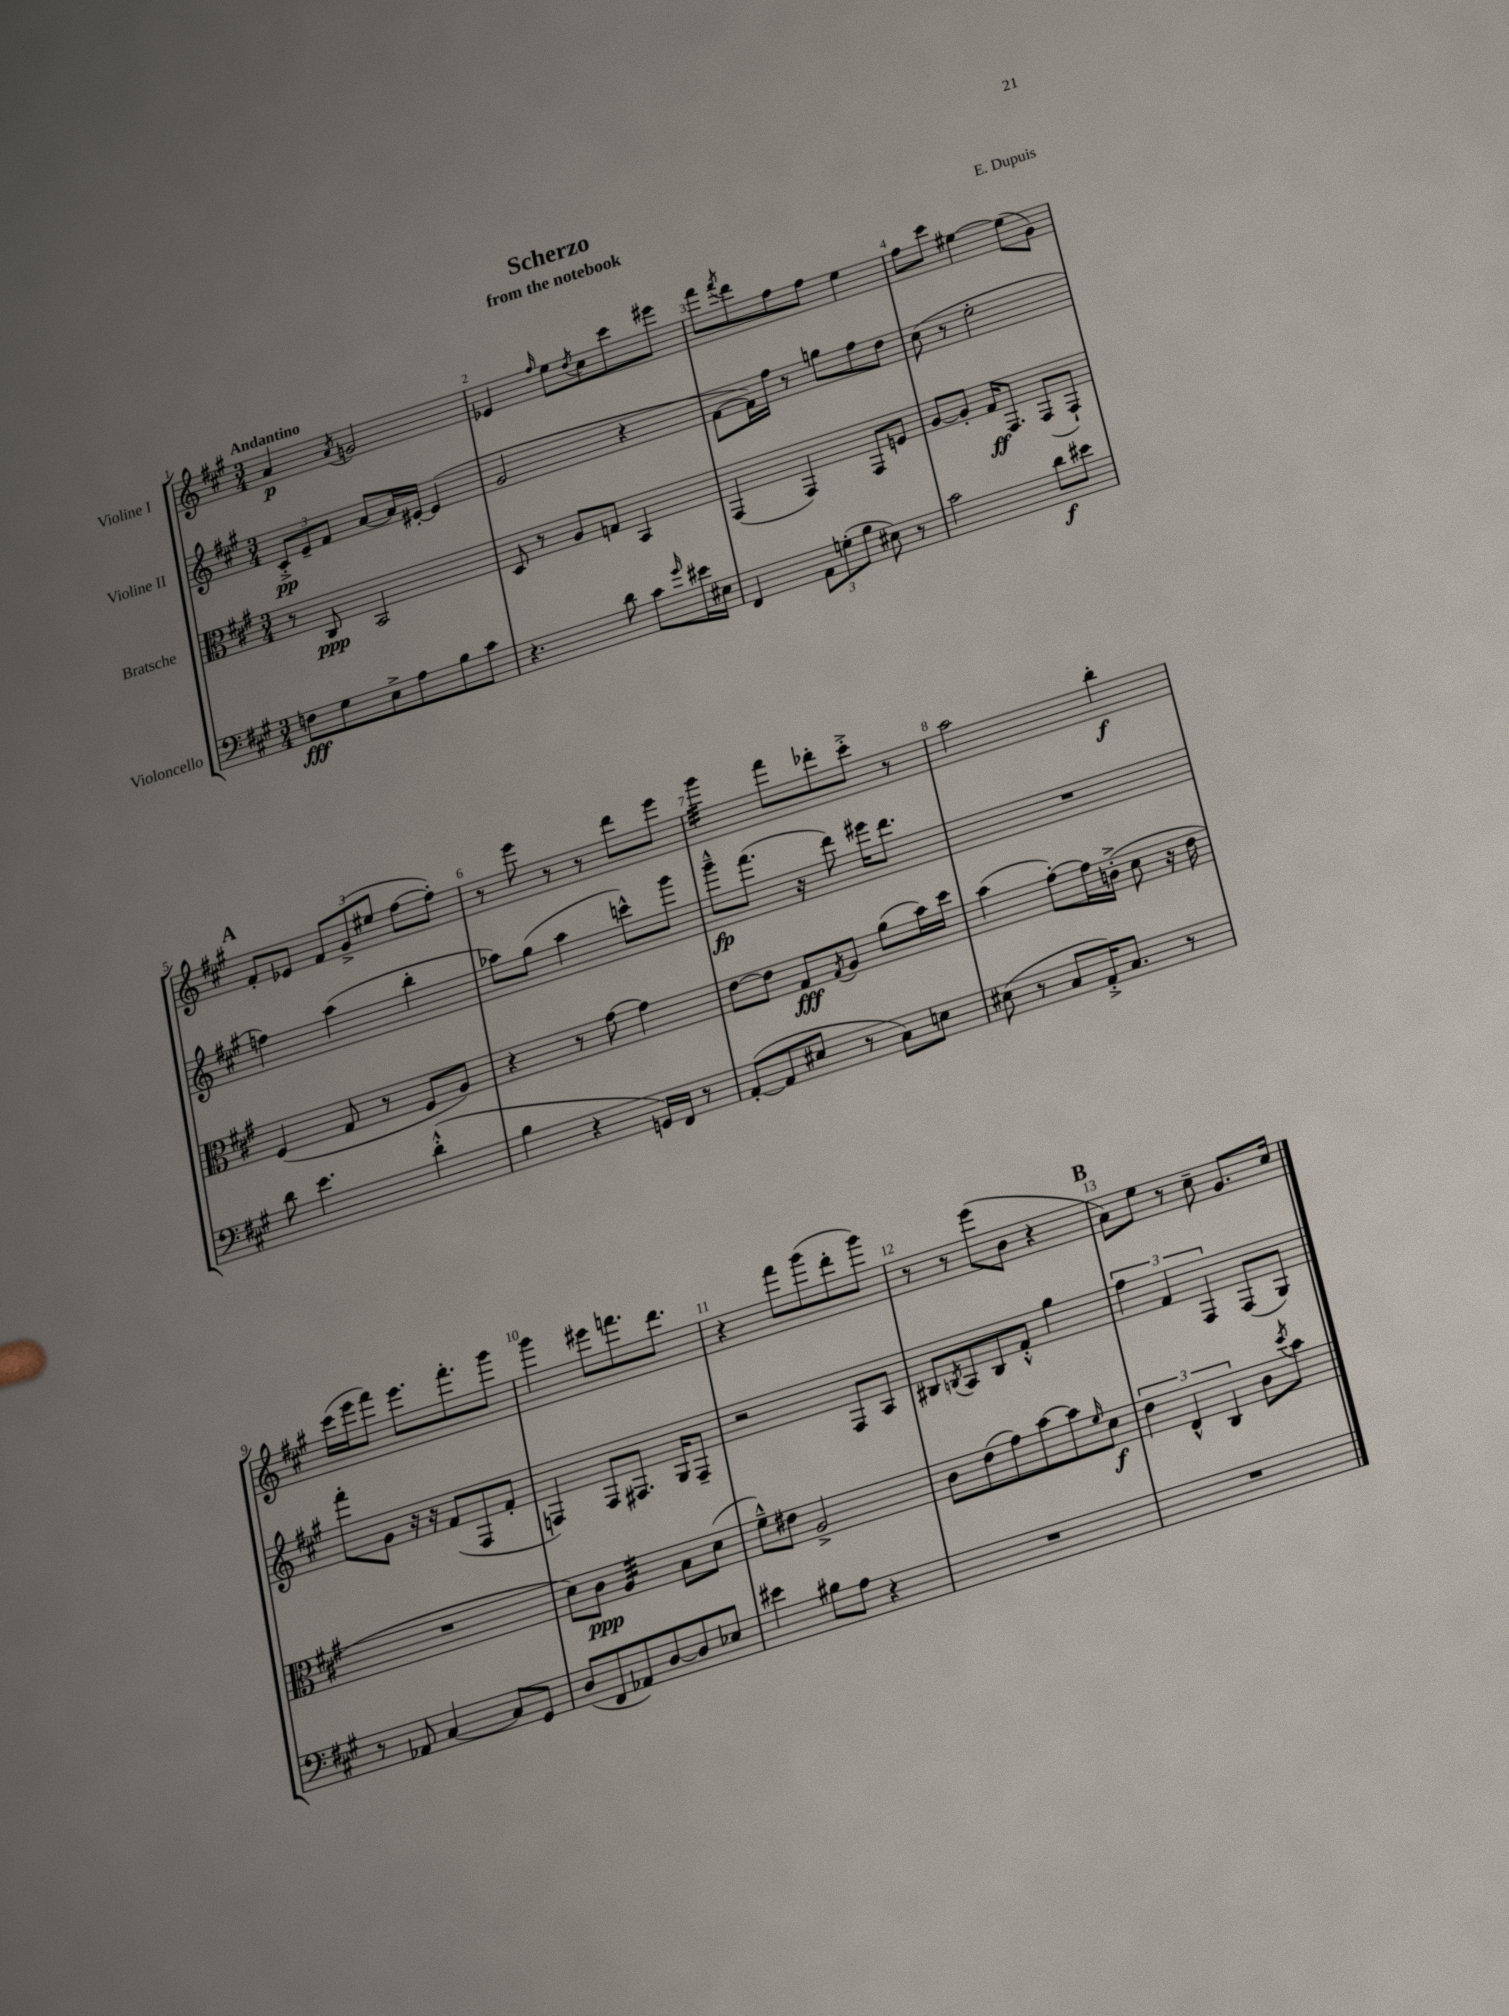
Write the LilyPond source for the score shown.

\header { title = "Scherzo" composer = "E. Dupuis" subtitle = "from the notebook" }
<<
\new StaffGroup <<
\new Staff = "s0" \with { instrumentName = "Violine I" } {
    \clef treble \key a \major \numericTimeSignature \time 3/4 \tempo "Andantino"
    a'4\p \acciaccatura { a'8 } g'2 |
    ees'4 \grace { fis''16 } e''8 \acciaccatura { d''8 } cis''8 cis'''8 eis'''8 |
    fis'''8 \acciaccatura { fis'''8 } d'''8 fis''8 fis''8 e''4 |
    fis''8 cis'''8 eis''4~ eis''8( gis'8) |
    \mark \markup { \bold "A" } fis'8-. ees'8 \tuplet 3/2 { fis'8 gis'8->( eis''8 } fis''8~ fis''8-.) |
    r8 e'''8 r8 r8 d'''8 e'''8 |
    gis'''4:32 fis'''8 des'''8-. cis'''8-.-> r8 |
    a''2 b''4-.\f |
    cis'''16( e'''16 fis'''8) e'''8. fis'''8.-. gis'''8 |
    gis'''4 eis'''8 f'''8. d'''8. |
    r4 fis'''8 gis'''8( d'''8-. gis'''8) |
    r8 r8 e'''8( b'8 r4 |
    \mark \markup { \bold "B" } a'8) e''8 r8 cis''8-- gis'8. cis''16 \bar "|." |
}
\new Staff = "s1" \with { instrumentName = "Violine II" } {
    \clef treble \key a \major \numericTimeSignature \time 3/4
    \tuplet 3/2 { cis'8-.->\pp e'8-- fis'8 } a'8~ a'16 eis'16~-. eis'4( |
    gis'2 r4 |
    fis'8~ fis'16) fis''16 r8 g''8 fis''8 d''8 |
    cis''8( r8 e''2-. |
    \mark \markup { \bold "A" } f''4) a''4( b''4-. |
    aes''8) gis''8( aes''4 c'''8-^) gis'''8 |
    gis'''8---^\fp fis'''8.( r16 d'''8) eis'''16 d'''8. |
    R2. |
    fis'''8-. gis'8 r16 r16 fis'8( fis8 fis'8-. |
    f4) f8 fis8. gis16 fis8-- |
    r2 fis8 a8 |
    bis8 \acciaccatura { b8 } a8 b8 fis'8-.-^ gis''4 |
    \mark \markup { \bold "B" } \tuplet 3/2 { fis''4 fis'4 fis4 } fis8( gis8) \bar "|." |
}
\new Staff = "s2" \with { instrumentName = "Bratsche" } {
    \clef alto \key a \major \numericTimeSignature \time 3/4
    r8 cis8\ppp b,2 |
    d8 r8 a8 g8 b,4 |
    gis,4( gis,4) gis,8 f8 |
    a8~ a8-. gis16\ff gis,8. gis,8( gis,8-!) |
    \mark \markup { \bold "A" } fis4( gis8 r8 fis8 a8) |
    r4 r8 gis'8~ gis'4 |
    e'8~ e'8 gis8\fff \acciaccatura { gis8 } a8 a'8( b'16) d''16 |
    b'4( gis'8~-.) gis'16 c'16-.->( d'8 r16 e'16 |
    R2. |
    d'8) cis'8\ppp a4:32 b8 d'8( |
    fis'8---^) eis'8 a2-> |
    cis'8 e'8( gis'8) b'8~ b'8 \grace { fis'16 } d'8\f |
    \mark \markup { \bold "B" } \tuplet 3/2 { e'4 e4-^ cis4 } cis'8 \acciaccatura { d''8 } b'8 \bar "|." |
}
\new Staff = "s3" \with { instrumentName = "Violoncello" } {
    \clef bass \key a \major \numericTimeSignature \time 3/4
    f8\fff gis8 e8-> a8 b8 cis'8 |
    r4. d'8 cis'8 \grace { gis'16 } eis'16 eis16 |
    fis,4 \tuplet 3/2 { a,8 g8-.( b8 } eis8) r8 |
    cis'2 d'8\f eis'8 |
    \mark \markup { \bold "A" } d'8 e'4. d'4-.-^( |
    b4 r4 g,16) fis,16 r8 |
    a,8~-.( a,8 eis8 r8 cis8) e8 |
    eis8( r8 cis8 a,16-.->) cis8. r8 |
    r8 aes,8 cis4~ cis8 gis,8 |
    d8( fis,8 aes,8) d8~ d8 ees8 |
    eis'4 bis8 a8 r4 |
    R2. |
    \mark \markup { \bold "B" } R2. \bar "|." |
}
>>
>>
\layout { \context { \Score \override BarNumber.break-visibility = ##(#f #t #t) barNumberVisibility = #all-bar-numbers-visible } }
